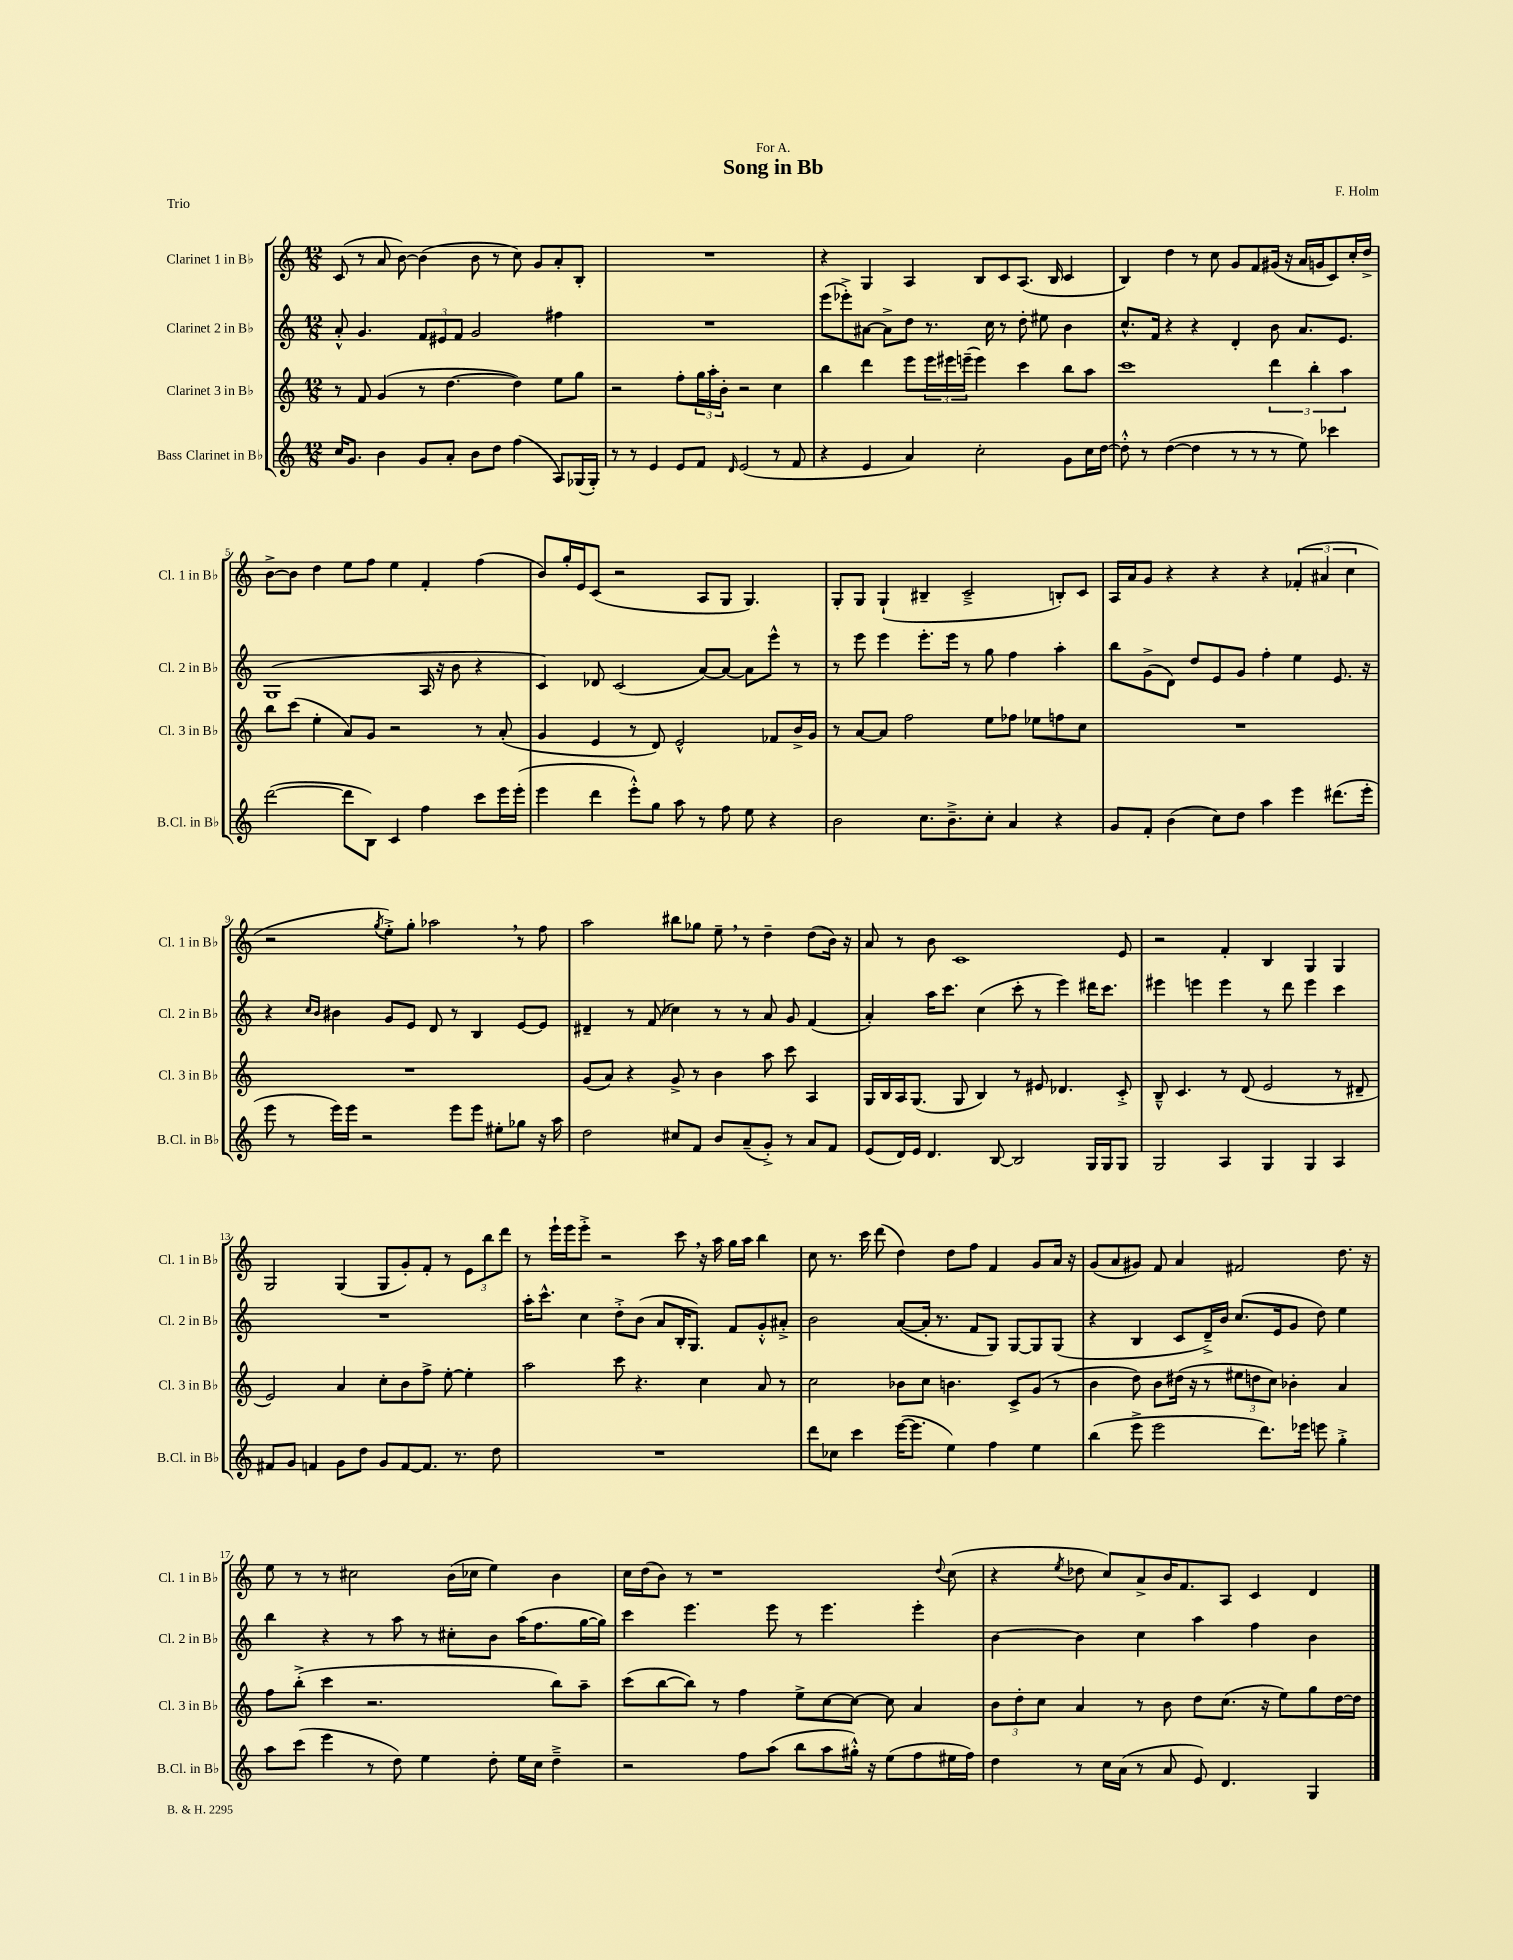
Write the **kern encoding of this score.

**kern	**kern	**kern	**kern
*part4	*part3	*part2	*part1
*staff4	*staff3	*staff2	*staff1
*I"Bass Clarinet in B♭	*I"Clarinet 3 in B♭	*I"Clarinet 2 in B♭	*I"Clarinet 1 in B♭
*I'B.Cl. in B♭	*I'Cl. 3 in B♭	*I'Cl. 2 in B♭	*I'Cl. 1 in B♭
*clefG2	*clefG2	*clefG2	*clefG2
*k[]	*k[]	*k[]	*k[]
*M12/8	*M12/8	*M12/8	*M12/8
=1	=1	=1	=1
16cc/KL	8r	8a'^^/	(8c/
8.g/J	.	.	.
.	8f/	4.g/	8r
4b\	(4g/	.	8a/
.	.	.	[8b\)
8g/L	8r	12f/L	(4b\]
.	.	12e#X/	.
8a'/J	[4.dd\	.	.
.	.	12f/J	.
8b\L	.	2g/	8b\
8dd\J	.	.	8r
(4ff\	4dd\])	.	8cc\)
.	.	.	8g/L
8A/L)	8ee\L	4ff#X\	8a'/
(16G-X/L	8gg\J	.	8B'/J
16G-'/JJ)	.	.	.
=2	=2	=2	=2
8r	2r	1.r	1.r
8r	.	.	.
4e/	.	.	.
8e/L	8ff'\L	.	.
8f/J	24gg\L	.	.
.	24aa'\	.	.
.	24b'\JJ	.	.
16qqd/	.	.	.
(2e/	2r	.	.
8r	4cc\	.	.
8f/	.	.	.
=3	=3	=3	=3
4r	4bb\	(8eee\L	4r
.	.	8eee-X'^\)	.
4e/	4ddd\	[8a#X\J	4G/
.	.	8a#^\L]	.
4a/)	8eee\L	8dd\J	4A/
.	24eee\L	8.r	.
.	24eee#X\	.	.
.	(24eeen~\JJ	.	.
2cc'\	4eee\)	.	8B/L
.	.	16cc\	.
.	.	8r	8c/
.	4ccc\	8dd'\	(8.A/J
.	.	8ee#X\	.
.	.	.	16B/
8g\L	8bb\L	4b\	4c/
16cc\L	8aa\J	.	.
[16dd\JJ	.	.	.
=4	=4	=4	=4
8dd'^^\]	1ccc	8.cc^^/L	4B/)
8r	.	.	.
.	.	16f/Jk	.
([4dd\	.	4r	4dd\
4dd\]	.	4r	8r
.	.	.	8cc\
8r	.	4d'/	8g/L
8r	.	.	8f/
8r	6ddd\	8b\	(16g#X/Jk
.	.	.	16r
8ee\)	.	8.a/L	16a/LL
.	6bb'\	.	.
.	.	.	16gn/J
4ccc-X\	.	.	8c/)
.	.	8.e/J	.
.	6aa\	.	.
.	.	.	16cc'/L
.	.	.	16dd^/JJ
!!LO:LB:g=z
=5	=5	=5	=5
([2ddd\	8bb\L	(1G	[8b^\L
.	(8ccc\J	.	8b\J]
.	4ee'\	.	4dd\
8ddd\L]	8a/L)	.	8ee\L
8B\J)	8g/J	.	8ff\J
4c/	2r	.	4ee\
4ff\	.	16A/	4f'/
.	.	16r	.
.	.	8b\	.
8ccc\L	8r	4r	(4ff\
16eee\L	(8a'/	.	.
(16eee'\JJ	.	.	.
=6	=6	=6	=6
4eee\	4g/	4c/)	8b/L)
.	.	.	16gg'/L
.	.	.	16e/J
4ddd\	4e/	8d-X/	(8c/J
.	.	(2c/	2r
8eee'^^\L)	8r	.	.
8gg\J	8d/)	.	.
8aa\	2e^^/	.	.
8r	.	[8a/L)	8A/L
8ff\	.	8a/J_	8G/J
8ee\	.	8a\L]	4.G/)
4r	8f-X/L	8eee^^\J	.
.	16b^/L	8r	.
.	16g/JJ	.	.
=7	=7	=7	=7
2b\	8r	8r	8G'/L
.	[8a/L	8eee\	8G/J
.	8a/J]	4eee\	(4G`/
.	2ff\	.	.
8.cc\L	.	8.eee'\L	4B#X~/
8.b~^\	.	16eee\Jk	.
.	.	8r	2c~^/
8cc'\J	8ee\L	8gg\	.
4a/	8ff-X\J	4ff\	.
.	8ee-X\L	.	.
4r	8ffn\	4aa'\	8Bn'/L)
.	8cc\J	.	8c/J
=8	=8	=8	=8
8g/L	1.r	8bb\L	16A/LL
.	.	.	16a/J
8f'/J	.	(8g^\	8g/J
(4b\	.	8d\J)	4r
.	.	8dd/L	.
8cc\L)	.	8e/	4r
8dd\J	.	8g/J	.
4aa\	.	4ff'\	4r
4eee\	.	4ee\	(6f-X'/
.	.	.	6a#X/
(8.ddd#X\L	.	8.e/	.
.	.	.	6cc\
16eee'\Jk	.	16r	.
!!LO:LB:g=z
=9	=9	=9	=9
8eee\	1.r	4r	2r
8r	.	.	.
.	.	16qqcc/LL	.
.	.	16qqb/JJ	.
16eee\LL)	.	4b#X\	.
16eee\JJ	.	.	.
2r	.	.	.
.	.	.	8qgg/
.	.	8g/L	8ee'^\L)
.	.	8e/J	8gg'\J
.	.	8d/	2aa-X,\
8eee\L	.	8r	.
8eee\J	.	4B/	.
8ee#X'\L	.	.	.
8gg-X\J	.	[8e/L	8r
16r	.	8e/J]	8ff\
16aa\	.	.	.
=10	=10	=10	=10
2dd\	(8g/L	4d#X~/	2aa\
.	8a/J)	.	.
.	4r	8r	.
.	.	(8f/	.
8cc#X/L	8g^/	4cc-X\)	8bb#X\L
8f/J	8r	.	8gg-X\J
8b/L	4b\	8r	8ee~,\
(8a~/	.	8r	8r
8g'^/J)	8aa\	8a/	4dd~\
8r	8ccc\	8g/	.
8a/L	4A/	(4f/	(8dd\L
8f/J	.	.	16b\Jk)
.	.	.	16r
=11	=11	=11	=11
(8e/L	16G/LL	4a'/)	8a/
.	16B/	.	.
16d/L)	16A/J	.	8r
16e/JJ	(8.G/J	.	.
4.d/	.	16aa\KL	8b\
.	.	8.ccc\J	.
.	8G/	.	1c
.	4B/)	(4cc\	.
[8B/	.	.	.
2B/]	8r	8ccc'\	.
.	8e#X/	8r	.
.	4.d-X/	4eee\)	.
16G/LL	.	16ddd#X\KL	.
16G/J	.	8.ccc\J	.
8G/J	8c'^/	.	8e/
=12	=12	=12	=12
2G/	8B~^^/	4eee#X\	2r
.	4.c/	.	.
.	.	4eeen\	.
4A/	8r	4eee\	4f'/
.	(8d/	.	.
4G/	2e/	8r	4B/
.	.	8ddd\	.
4G/	.	4eee\	4G/
4A/	8r	4ccc\	4G/
.	8d#X~/	.	.
!!LO:LB:g=z
=13	=13	=13	=13
8f#X/L	2e/)	1.r	2G/
8g/J	.	.	.
4fn/	.	.	.
8g\L	4a/	.	(4G/
8dd\J	.	.	.
8g/L	8cc'\L	.	8G/L
[8f/	8b\	.	8g'/)
8.f/J]	8ff^\J	.	8f'/J
.	[8ee'\	.	8r
8.r	.	.	.
.	4ee'\]	.	12e\L
.	.	.	12bb\
8dd\	.	.	.
.	.	.	12ddd\J
=14	=14	=14	=14
1.r	2aa\	16aa'\KL	8r
.	.	8.ccc^^\J	.
.	.	.	16eee`\LL
.	.	.	16eee\J
.	.	4cc\	8eee'^\J
.	.	.	2r
.	8ccc\	8dd'^\L	.
.	4.r	(8b\J	.
.	.	8a/L	.
.	.	16B'/K	8ccc,\
.	.	8.G/J)	.
.	4cc\	.	16r
.	.	.	16aa\
.	.	8f/L	16gg\LL
.	.	.	16aa\JJ
.	8a/	8g'^^/	4bb\
.	8r	8a#X'^/J	.
=15	=15	=15	=15
8ddd\L	2cc\	2b\	8cc\
8cc-X\J	.	.	8.r
4ccc\	.	.	.
.	.	.	16ccc\
.	.	.	(8ddd\
([16eee\KL	8b-X\L	([8a/L	4dd\)
8.eee\J]	.	.	.
.	8cc\J	16a'/Jk]	.
.	.	8.r	.
4ee\)	4.bn\	.	8dd\L
.	.	8f/L	8ff\J
4ff\	.	8G/J)	4f/
.	8c^/L	[8G/L	.
4ee\	(8g/J	8G/]	8g/L
.	8r	(8G/J	16a/Jk
.	.	.	16r
=16	=16	=16	=16
(4bb\	4b\	4r	(8g/L
.	.	.	8a/
8eee^\	8dd\)	4B/	8g#X/J)
2eee\	8b\L	.	8f/
.	(16dd#X\Jk	8c/L	4a/
.	16r	.	.
.	8r	16d~^/L)	.
.	.	16b/JJ	.
.	12ee#X\L	(8.cc/L	2f#X/
.	12ddn\	.	.
8.ddd\L)	.	.	.
.	12cc\J)	.	.
.	.	16e/k	.
.	4b-X'\	8g/J	.
16eee-X\Jk	.	.	.
8eeen\	.	8dd\)	.
4gg'^\	4a/	4ee\	8.dd\
.	.	.	16r
!!LO:LB:g=z
=17	=17	=17	=17
8aa\L	8ff\L	4bb\	8ee\
(8ccc\J	(8bb'^\J	.	8r
4eee\	4ccc\	4r	8r
.	.	.	2cc#X\
8r	2.r	8r	.
8dd\)	.	8aa\	.
4ee\	.	8r	.
.	.	8cc#X'\L	(16b\LL
.	.	.	16cc-X\JJ
8dd'\	.	8b\J	4ee\)
16ee\LL	.	(16aa\KL	.
16cc\JJ	.	8.ff\	.
4dd~^\	8bb\L)	.	4b\
.	8aa~\J	[16gg\L	.
.	.	16gg\JJ])	.
=18	=18	=18	=18
2r	(8ccc\L	4ccc\	16cc\LL
.	.	.	(16dd\J
.	[8bb\	.	8b\J)
.	8bb\J])	4.eee\	8r
.	8r	.	1r
8ff\L	4ff\	.	.
(8aa\J	.	8eee\	.
8bb\L	8ee^\L	8r	.
8aa\	[8cc\	4.eee\	.
16gg#X'^^\Jk)	8cc\J_	.	.
16r	.	.	.
(8ee\L	8cc\]	.	.
8ff\	4a/	4eee'\	.
.	.	.	8qqdd/
16ee#X\L	.	.	(8cc\
16ff\JJ)	.	.	.
=19	=19	=19	=19
4dd\	12b\L	[4b\	4r
.	12dd'\	.	.
.	12cc\J	.	.
.	.	.	8qee/
8r	4a/	4b\]	8dd-X\
16cc\LL	.	.	8cc/L)
(16a\JJ	.	.	.
8r	8r	4cc\	8a^/
8a/	8b\	.	16b/K
.	.	.	8.f/
8e/)	8dd\L	4aa\	.
4.d/	(8.cc\J	.	8A/J
.	.	4ff\	4c/
.	16r	.	.
.	8ee\L)	.	.
4G/	8gg\	4b\	4d/
.	[16dd\L	.	.
.	16dd\JJ]	.	.
==	==	==	==
*-	*-	*-	*-
